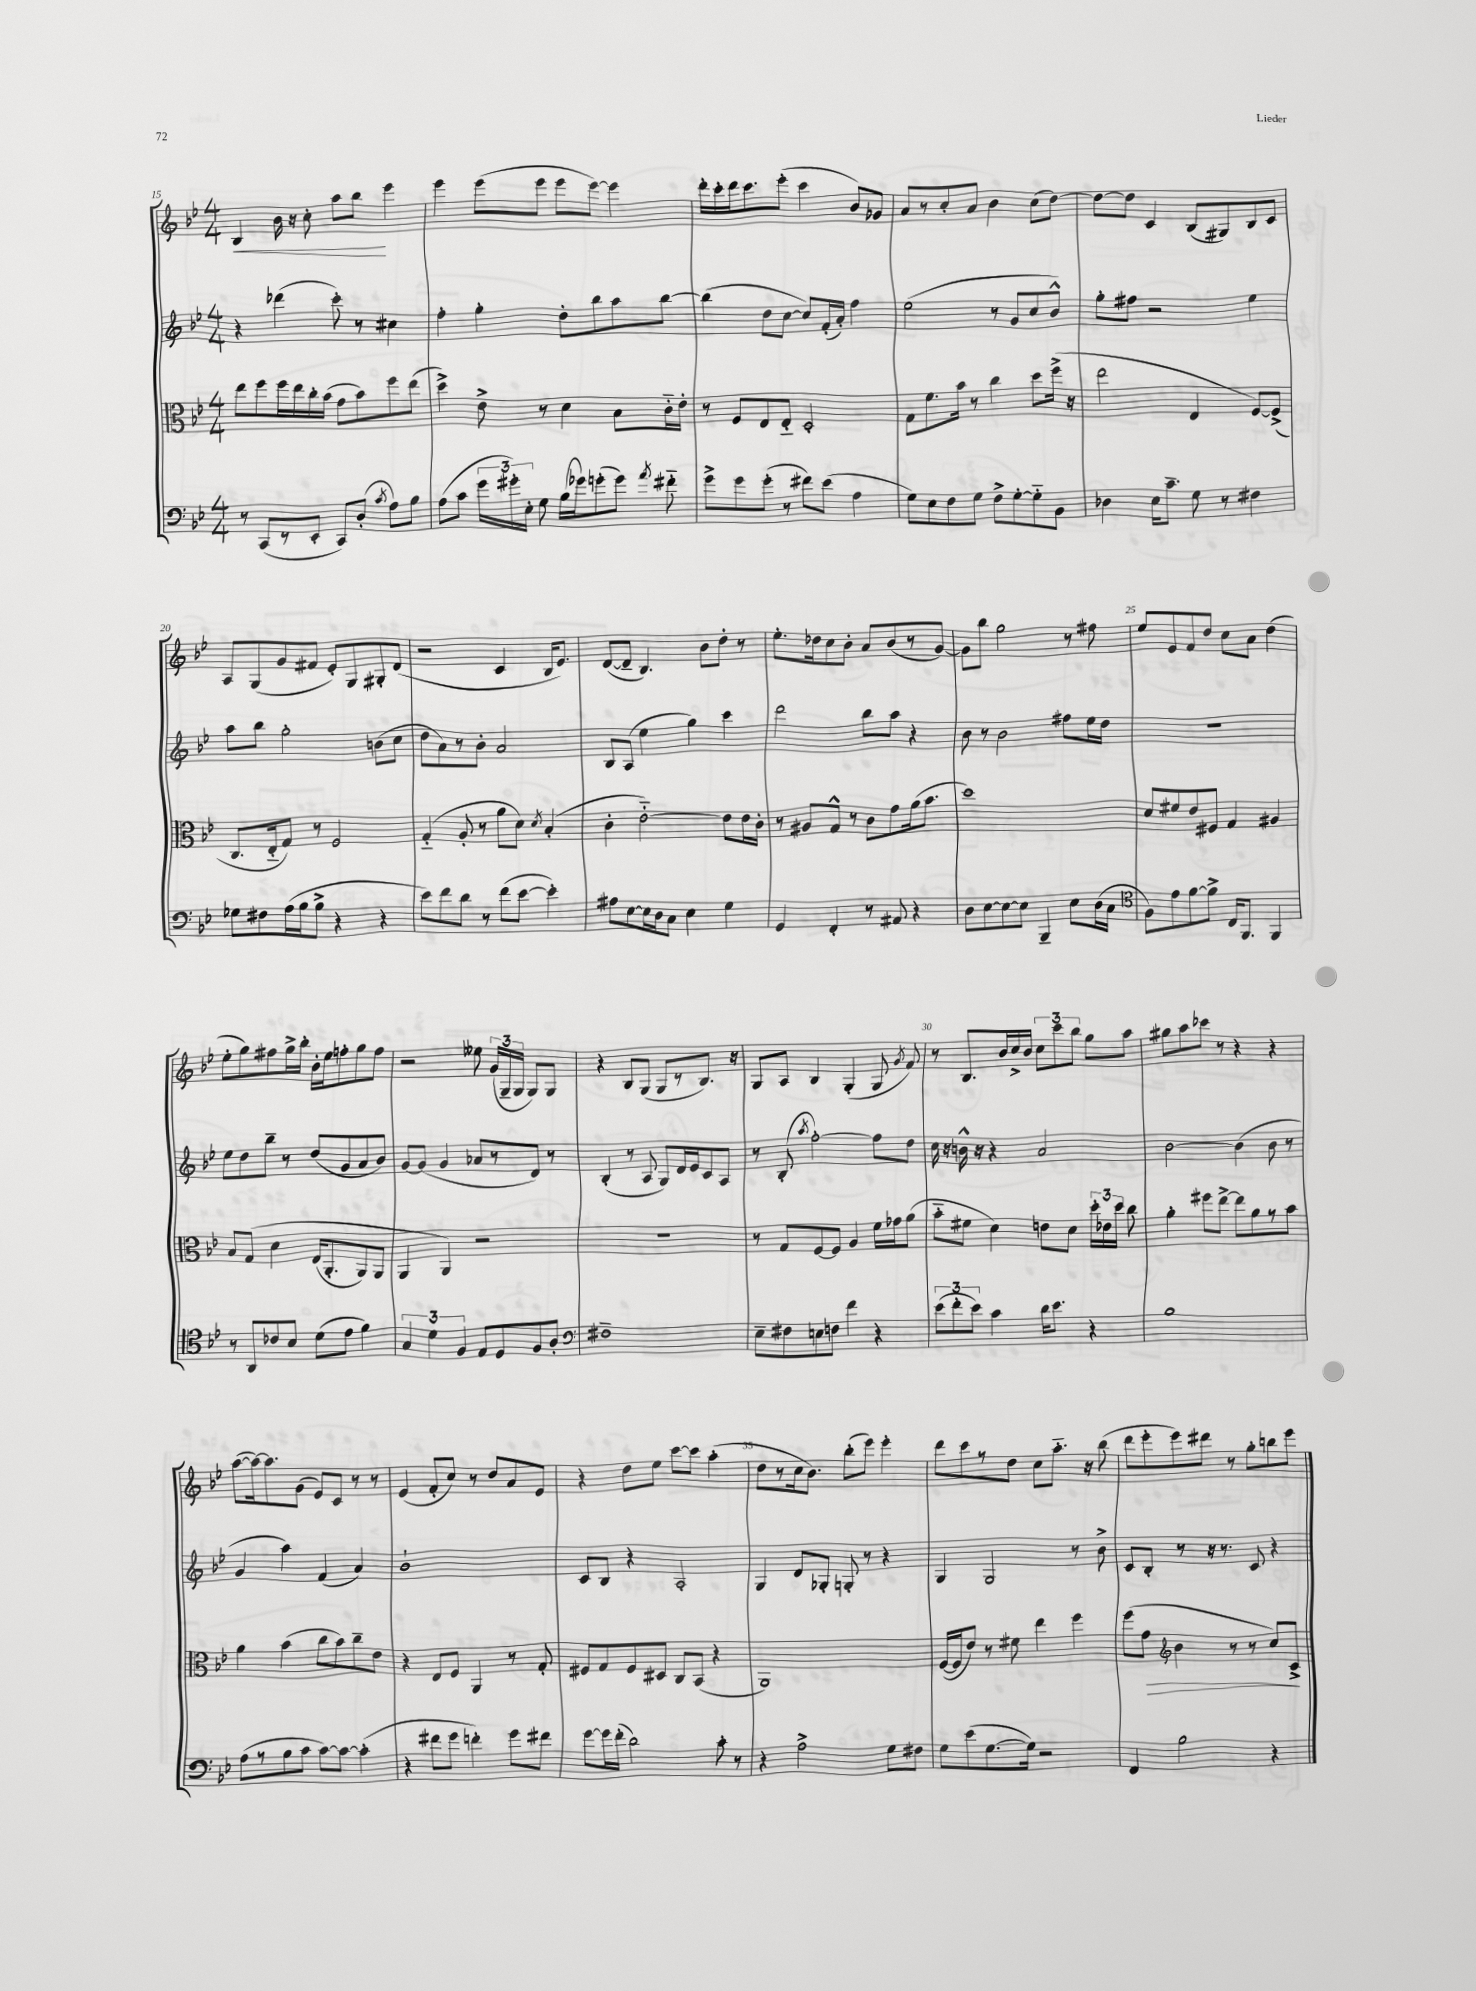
<<
\new StaffGroup <<
\new Staff = "s0" {
    \clef treble \key bes \major \numericTimeSignature \time 4/4
    \autoBeamOff bes4\< bes'16 r16 c''8-. a''8[ bes''8]\! ees'''4 |
    ees'''4 ees'''8[( ees'''8] ees'''8[ ees'''8]~) ees'''4 |
    d'''16[-. c'''16-. d'''16 c'''8. ees'''8]-.( c'''4 bes'8[) ges'8] |
    a'8[ r8 c''8-. a'8] bes'4 c''8[( d''8]~) |
    d''8[~ d''8] c'4 bes8[( gis8) bes8 c'8] |
    a8[ g8( g'8 fis'8] ees'8[-.) g8 gis8-. d'8]( |
    r2 c'4 bes16[ ees'8.]) |
    d'8[~( d'8]-- bes4.) bes'8[ d''8]-. r8 |
    ees''8.[-. des''16 c''8 bes'8]-. a'8[ bes'8( r8 g'8]~) |
    g'8[ bes''8] g''2 r8 fis''8 |
    ees''8[ ees'8 f'8 d''8] c''8[ a'8] d''4( |
    ees''8[-. g''8) fis''8 g''16-> bes''16]-. bes'16[-. ees''16 f''8-. g''8 f''8] |
    r2 eeses''8 \tuplet 3/2 { g'16[( g16-- g16] } g8[) g8] |
    r4 bes8[ g8]( g8[ r8 bes8.]) r16 |
    g8[ a8] bes4 g4-.( g8 \acciaccatura { g'8 } f'8) |
    r8 bes8.[ bes'16 c''16-> bes'16] \tuplet 3/2 { c''8[ c'''8 bes''8] } g''8[ a''8] |
    gis''8[ a''8 ces'''8] r8 r4 r4 |
    a''8[~( a''16~) a''8. g'8]( ees'8[) c'8] r8 r8 |
    ees'4( f'8[-. c''8]) r8 d''8[ a'8 ees'8] |
    r4 d''8[ ees''8] c'''8[~ c'''8] a''4-.( |
    d''8[ r8 c''16 bes'8.]) bes''8[-.( ees'''8]) ees'''4-. |
    d'''8[ c'''8 r8 d''8] c''8[ a''8.]-_ r16 bes''8( |
    d'''8[ ees'''8-. ees'''8) dis'''8] r8 g''8[-. b''8 ees'''8] \bar "|." |
}
\new Staff = "s1" {
    \clef treble \key bes \major \numericTimeSignature \time 4/4
    \autoBeamOff r4 des'''4( c'''8-.) r8 cis''4 |
    f''4-. g''4-. d''8[-. bes''8 a''8 bes''8]~ |
    bes''4( d''8[ c''8]~ c''8[) f'16-.( a'16]-.) f''4 |
    ees''2( r8 g'8[ c''8 bes'8]-^) |
    g''8[-. fis''8] r2 ees''4 |
    a''8[ bes''8] g''2-. b'8[( c''8] |
    d''8[ a'8) r8 bes'8]-. a'2 |
    bes8[ a8]( ees''4 g''4) c'''4 |
    d'''2 bes''8[ a''8] r4 |
    bes'8 r8 bes'2 fis''8[ ees''16 d''16] |
    R1 |
    ees''8[ d''8 bes''8]-- r8 d''8[( g'8 a'8 bes'8]) |
    g'8[~ g'8]( g'4 aes'8[ r8 d'8]) r8 |
    bes4-.( r8 a8 g8[) d'16 ees'16 c'8 a8] |
    r8 bes8-.( \acciaccatura { a''8 } f''2~-.) f''8[ d''8] |
    c''16 r16 b'16-^ r16 r4 a'2 |
    bes'2~ bes'4( bes'8 r8 |
    g'4 a''4) f'4( a'4) |
    bes'1-! |
    c'8[ bes8] r4 a2-. |
    g4 d'8[ ges8]-. g8-. r8 r4 |
    g4 g2 r8 bes'8-> |
    c'8[ bes8]-. r8 r16 r8. c'8 r4 \bar "|." |
}
\new Staff = "s2" {
    \clef alto \key bes \major \numericTimeSignature \time 4/4
    \autoBeamOff ees''8[ f''8 f''16 ees''16 c''16-. bes'16]( g'8[ bes'8) f''8 ees''8]( |
    d''4->) ees'8-> r8 d'4 bes8[ c'16-_ ees'16]-. |
    r8 f8[ ees8 ees8]-_ d2-. |
    g8[ f'8. bes'16] r8 c''4 d''8[ f''16]->( r16 |
    ees''2 ees4 f8[~) f8]->( |
    c8.[ ees16-_ g8]) r8 f2 |
    g4-_( a8-. r8 a'8[ d'8]) \acciaccatura { d'8 } bes4-.( |
    c'4-. ees'2~-_) ees'8[ ees'16 c'16]-. |
    r8 ais8[ g8]-^ r8 c'8[ g'8 a'16( bes'8.] |
    d''1) |
    d'8[ fis'8 ees'8 fis8] g4 ais4 |
    bes8[ g8]\( d'4 ees16[( a,8.-. a,8) a,8] |
    a,4 a,4\) r2 |
    R1 |
    r8 g8[ f8~ f8] a4 f'16[ ges'16 a'8]( |
    bes'8[-_ fis'8] d'4) e'8[ d'8] \tuplet 3/2 { d''16[-. ees'16 d''16] } c''8 |
    a'4-. fis''8[ ees''8]~-> ees''8[ a'8 r8 bes'8] |
    a'4 bes'4( c''8[ bes'8) c''8-- ees'8] |
    r4 ees8[ f8] a,4 r8 g8-. |
    fis8[ g8 fis8 dis8] c8[ bes,8]( r4 |
    a,1) |
    f16[~( f16 ees'8]) r8 fis'8 ees''4 f''4 |
    f''8[( g'8]\> \clef treble bes'4 r8 r8 c''8[) c'8]->\! \bar "|." |
}
\new Staff = "s3" {
    \clef bass \key bes \major \numericTimeSignature \time 4/4
    \autoBeamOff r8 c,8[( r8 ees,8]-. c,8[) d8]-.( \acciaccatura { c'8 } a8[) bes8] |
    a8[( c'8] \tuplet 3/2 { g'16[ gis'16-.) ees16]-. } g8 bes16[( ges'16) g'8-.( g'8]) \acciaccatura { a'8 } fis'8-_ |
    g'8[-> g'8 g'8]-.( r8 fis'8[) ees'8]( a4 |
    g8[) ees8 f8 g8] f8[-> g8~-. g8-_ bes,8] |
    des4 ees16[ c'8.]-- g8 r8 fis4 |
    ges8[ fis8 a16( bes16 bes8]-> r4 r4 |
    ees'8[) f'8 d'8] r8 f'8[( ees'8]~ ees'4-.) |
    ais8[ ees8~ ees16 d16 c8] ees4 g4 |
    g,4 f,4-. r8 ais,8 r4 |
    d8[ ees8~ ees8~ ees8] bes,,4-- ees8[ d16( c16] |
    \clef tenor f8[) ees'8 f'8~ f'8]-> c16[ f,8.] f,4 |
    r8 a,8[ ces'8 bes8] d'8[( ees'8] f'4) |
    \tuplet 3/2 { g4 d'4 f4 } ees8[ d8 f8 a8]-. |
    \clef bass fis1-- |
    ees8[-- fis8 e8 f8] f'4 r4 |
    \tuplet 3/2 { ees'8[( f'8-. ees'8]) } c'4 d'16[ ees'8.] r4 |
    bes1 |
    a8[( r8 bes8 c'8] c'8[~) c'8]~ c'4-.( |
    r4 fis'8[ g'8] f'4-.) g'8[ fis'8] |
    g'8[~ g'16 f'16]-.( d'2) c'8-. r8 |
    r4 a2-> g8[ fis8] |
    g8[ ees'8( g8.~ g16]) r2 |
    f,4 bes2 r4 \bar "|." |
}
>>
>>
\layout { \context { \Score currentBarNumber = #15 \override BarNumber.break-visibility = ##(#f #t #t) barNumberVisibility = #(every-nth-bar-number-visible 5) } }
